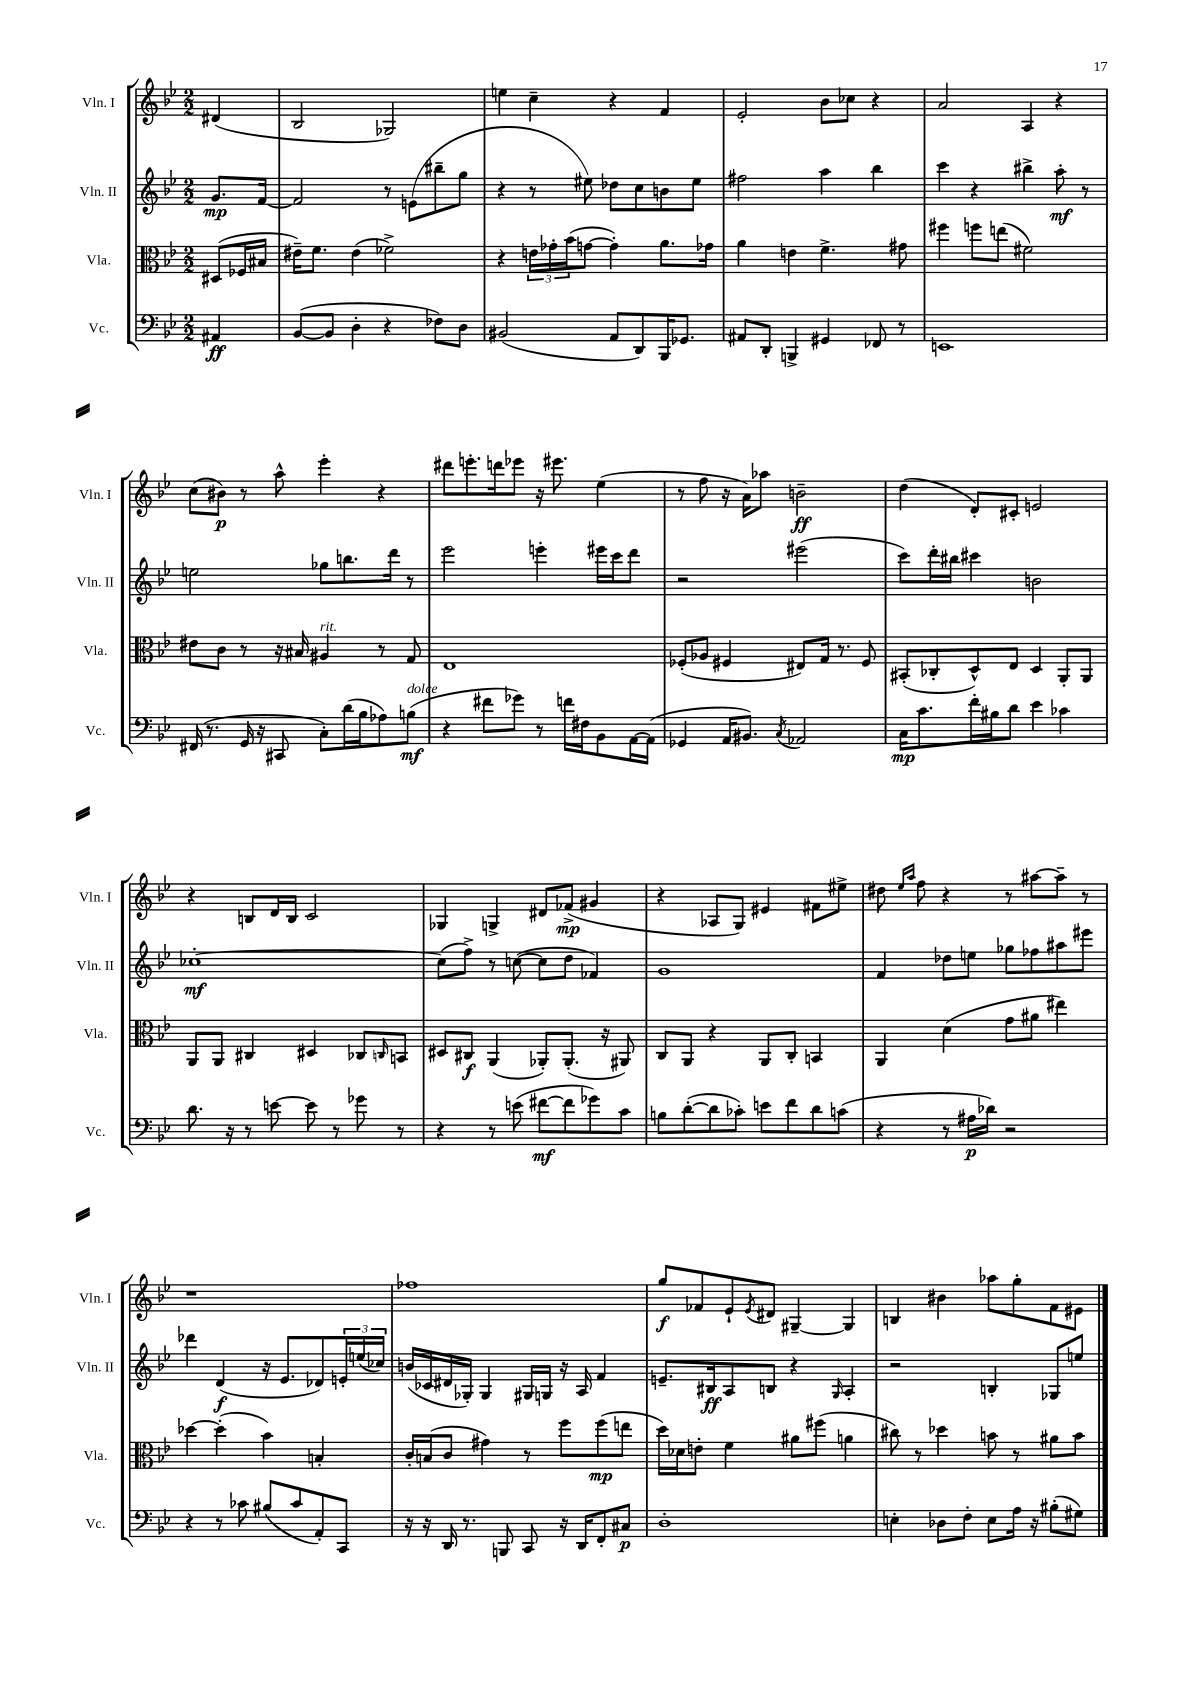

**kern	**kern	**kern	**kern
*staff4	*staff3	*staff2	*staff1
*clefF4	*clefC3	*clefG2	*clefG2
*k[b-e-]	*k[b-e-]	*k[b-e-]	*k[b-e-]
*M2/2	*M2/2	*M2/2	*M2/2
4AA#	(8D#	8.g	(4d#
.	16F-	.	.
.	16B#	[16f	.
=	=	=	=
([8BB-	16e#~)	2f]	2B-
.	8.f	.	.
8BB-]	.	.	.
4D'	(4e#	.	.
4r	2f-^)	8r	2G-)
.	.	(8e	.
8F-)	.	8bb#~	.
8D	.	8gg	.
=	=	=	=
(2BB#	4r	4r	4ee
.	24e	8r	4cc~
.	24g-'	.	.
.	(24b-	.	.
.	[8g	8ee#)	.
8AA	4g'])	8dd-	4r
8DD)	.	8cc	.
16BBB-	8.a	8b	4f
8.GG-	.	.	.
.	.	8ee#	.
.	16g-	.	.
=	=	=	=
8AA#	4a	2ff#	2e-'
8DD'	.	.	.
4BBB^	4e	.	.
4GG#	4.f^	4aa	8b-
.	.	.	8cc-
8FF-	.	4bb-	4r
8r	8g#	.	.
=	=	=	=
1EE	4ff#	4ccc	2a
.	8ff	4r	.
.	(8ee	.	.
.	2f#)	4bb#^	4A
.	.	8aa'	4r
.	.	8r	.
=	=	=	=
(16FF#	8e#	2ee	(8cc
8.r	.	.	.
.	8c	.	8b#)
16GG	8r	.	8r
16r	.	.	.
8CC#	16r	.	8aa^^
.	16B#	.	.
8C')	4A#	8gg-	4eee-'
(16d	.	8.bb	.
16B-	.	.	.
8A-)	8r	.	4r
.	.	16ddd	.
(8B	8G	8r	.
=	=	=	=
4r	1E-	2eee-	8ddd#
.	.	.	8.eee'
8f#	.	.	.
.	.	.	16ddd
8g-)	.	.	8eee-
8r	.	4eee'	16r
.	.	.	8.eee#
16f	.	.	.
16F#	.	.	.
8BB-	.	16eee#	(4ee-
.	.	16ccc	.
[16AA	.	8ddd	.
(16AA]	.	.	.
=	=	=	=
4GG-	(8F-'	2r	8r
.	8A-	.	8ff
16AA	4F#	.	16r
8.BB#)	.	.	16a)
.	.	.	8aa-
8qC	.	.	.
2AA-	8E#)	(2eee#	2b~
.	16G	.	.
.	8.r	.	.
.	8F#	.	.
=	=	=	=
16C	(8BB#'	8ccc)	(4dd
8.c	.	.	.
.	8C-'	16ddd'	.
.	.	16bb#	.
16f'	8D^^)	4ccc#	8d')
16B#	.	.	.
8d	8E-	.	8c#'
4e-	4D	2b	2e
4c-	8AA'	.	.
.	8AA	.	.
=	=	=	=
8.d	8AA	[1cc-'	4r
.	8AA	.	.
16r	.	.	.
8r	4C#	.	8B
[8e	.	.	16d
.	.	.	16B
8e]	4D#	.	2c
8r	.	.	.
8g-	8C-	.	.
.	16qqC	.	.
8r	8BB	.	.
=	=	=	=
4r	8D#	(8cc-]	4G-
.	8C#	8ff^)	.
8r	(4AA	8r	4G^
(8e	.	([8cc	.
[8f#	8AA-')	8cc]	8d#
8f#]	(8.AA-'	8dd	(8f-^
8g-)	.	4f-)	4g#
.	16r	.	.
8c	8AA#)	.	.
=	=	=	=
8B	8C	1g	4r
([8d'	8AA	.	.
8d]	4r	.	8A-
8c-')	.	.	8G)
8e	8AA	.	4e#
8f	8C'	.	.
8d	4BB	.	8f#
(8c	.	.	8ee#^
=	=	=	=
4r	4AA	4f	8dd#
.	.	.	16qqee-
.	.	.	16qqaa
.	.	.	8ff
8r	(4d	8dd-	4r
16A#	.	8ee	.
16d-)	.	.	.
2r	8g	8gg-	8r
.	8a#	8ff-	[8aa#
.	4ee#)	8aa#	8aa#~]
.	.	8eee#	8r
=	=	=	=
4r	[4dd-	4ddd-	1r
8r	(4dd-']	(4d	.
8c-	.	.	.
(8B#	4b-)	16r	.
.	.	8.e-	.
8c-	.	.	.
8AA')	4B'	8d-)	.
8CC	.	24e'	.
.	.	(24ee	.
.	.	24cc-)	.
=	=	=	=
16r	16c'	(16b	1ff-
16r	(16B	16c-	.
16DD	8c	16d#	.
8.r	.	16G-')	.
.	4g#)	4G-	.
8BBB	.	.	.
8CC	8r	16G#	.
.	.	16G	.
16r	8ff	16r	.
16DD	.	16A	.
8FF'	(8ff	4f	.
8C#	8ee	.	.
=	=	=	=
1D'	16dd)	8.e~	8gg
.	16d-	.	.
.	8e'	.	8f-
.	.	16B#	.
.	4f	8A	8e-`
.	.	.	8qe-
.	.	8B	8d#
.	8a#	4r	[4G#~
.	(8ff#	.	.
.	.	16qqG	.
.	4a	4A'	4G#]
=	=	=	=
4E'	8cc#)	2r	4B
.	8r	.	.
8D-	4dd-	.	4b#
8F'	.	.	.
8E	8b	4B'	8aa-
16A	8r	.	8gg'
16r	.	.	.
(8B#'	8a#	8G-	8f
8G#)	8b	8ee	8e#
==	==	==	==
*-	*-	*-	*-
